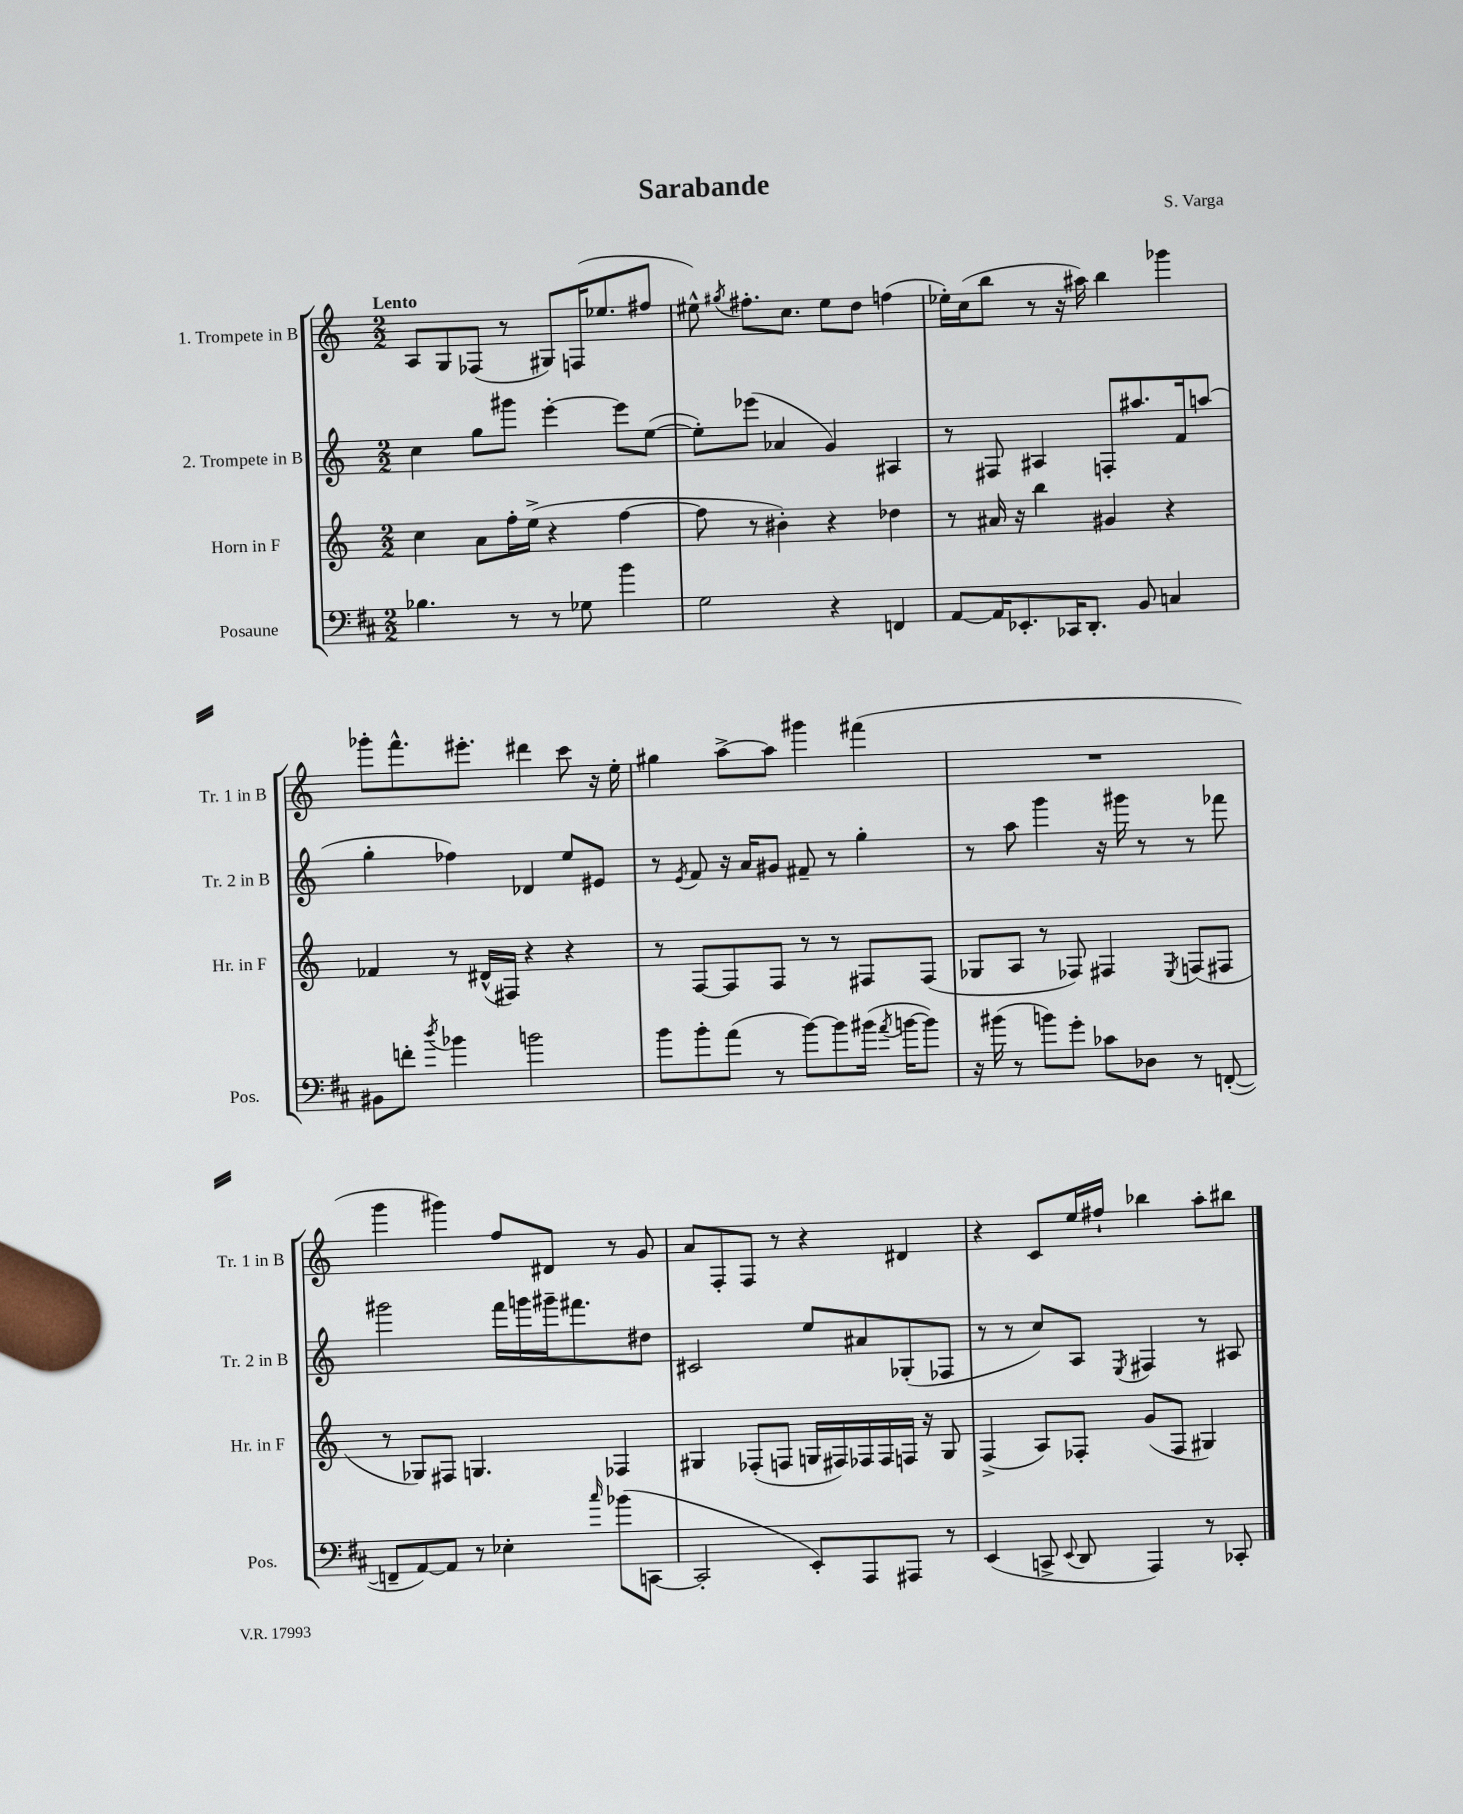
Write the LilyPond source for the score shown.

\header { title = "Sarabande" composer = "S. Varga" }
<<
\new StaffGroup <<
\new Staff = "s0" \with { instrumentName = "1. Trompete in B" shortInstrumentName = "Tr. 1 in B" } {
    \clef treble \key c \major \numericTimeSignature \time 2/2 \tempo "Lento"
    \autoBeamOff a8[ g8 fes8]( r8 gis8[) f16( ees''8. fis''8] |
    eis''8-^) \acciaccatura { gis''8 } fis''8.[-. c''8.] eis''8[ d''8] f''4( |
    ees''16[-.) c''16( b''8] r8 r16 ais''16) b''4 ges'''4 |
    ges'''8[-. f'''8.-^ eis'''8.]-. dis'''4 c'''8 r16 e''16-. |
    gis''4 a''8[~-> a''8] gis'''4 fis'''4( |
    R1 |
    g'''4 gis'''4) f''8[ dis'8] r8 g'8 |
    a'8[ f8-. f8] r8 r4 dis'4 |
    r4 c'8[ e''16 fis''16]-! bes''4 a''8[-. bis''8] \bar "|." |
}
\new Staff = "s1" \with { instrumentName = "2. Trompete in B" shortInstrumentName = "Tr. 2 in B" } {
    \clef treble \key c \major \numericTimeSignature \time 2/2
    \autoBeamOff c''4 g''8[ gis'''8] e'''4~-. e'''8[ e''8]~( |
    e''8[-.) ees'''8]( aes'4 g'4) ais4 |
    r8 fis8 ais4 f8[-. ais''8. f'16 a''8]( |
    g''4-. fes''4) des'4 e''8[ eis'8] |
    r8 \acciaccatura { e'8 } f'8 r16 a'16[ gis'8] fis'8-- r8 g''4-. |
    r8 a''8 g'''4 r16 gis'''16 r8 r8 fes'''8 |
    gis'''2 f'''16[ g'''16 gis'''16-- fis'''8. dis''8] |
    cis'2 e''8[ ais'8 ges8-.( fes8] |
    r8 r8 c''8[) a8] \acciaccatura { e8 } fis4 r8 ais8 \bar "|." |
}
\new Staff = "s2" \with { instrumentName = "Horn in F" shortInstrumentName = "Hr. in F" } {
    \clef treble \key c \major \numericTimeSignature \time 2/2
    \autoBeamOff c''4 a'8[ f''16-. e''16]->( r4 f''4~ |
    f''8 r8 bis'4-.) r4 des''4 |
    r8 ais'16 r16 b''4 gis'4 r4 |
    fes'4 r8 dis'16[-^( fis16]) r4 r4 |
    r8 f8[~ f8 f8] r8 r8 fis8[ fis8]( |
    ges8[ a8] r8 fes8) fis4 \acciaccatura { e8 } f8[( fis8] |
    r8 ges8[) fis8] g4. fes4 |
    gis4 fes8[-.( f8] g16[ fis16) fes16 fes16 f16] r16 g8 |
    f4->( a8[) fes8]-. g'8[( fes8] gis4) \bar "|." |
}
\new Staff = "s3" \with { instrumentName = "Posaune" shortInstrumentName = "Pos." } {
    \clef bass \key d \major \numericTimeSignature \time 2/2
    \autoBeamOff bes4. r8 r8 ges8 b'4 |
    g2 r4 f,4 |
    a,8[~ a,16 ees,8.-. ces,16 d,8.]-. b,8 c4 |
    bis,8[ f'8]-. \acciaccatura { d''8 } bes'4 b'2 |
    b'8[ b'8-. a'8]( r8 b'8[~) b'8 bis'16]( \acciaccatura { a'8 } b'16[~ b'8]) |
    r16 bis'16( r8 b'8[) g'8]-. ces'8[ des8] r8 f,8~-.( |
    f,8[-- a,8~) a,8] r8 ees4-. \grace { cis''16 } bes'8[( c,8]~ |
    c,2-. e,8[-.) a,,8 ais,,8] r8 |
    e,4( c,8-> \appoggiatura { e,8 } d,8 a,,4) r8 ces,8-. \bar "|." |
}
>>
>>
\layout { \context { \Score \remove "Bar_number_engraver" } }
